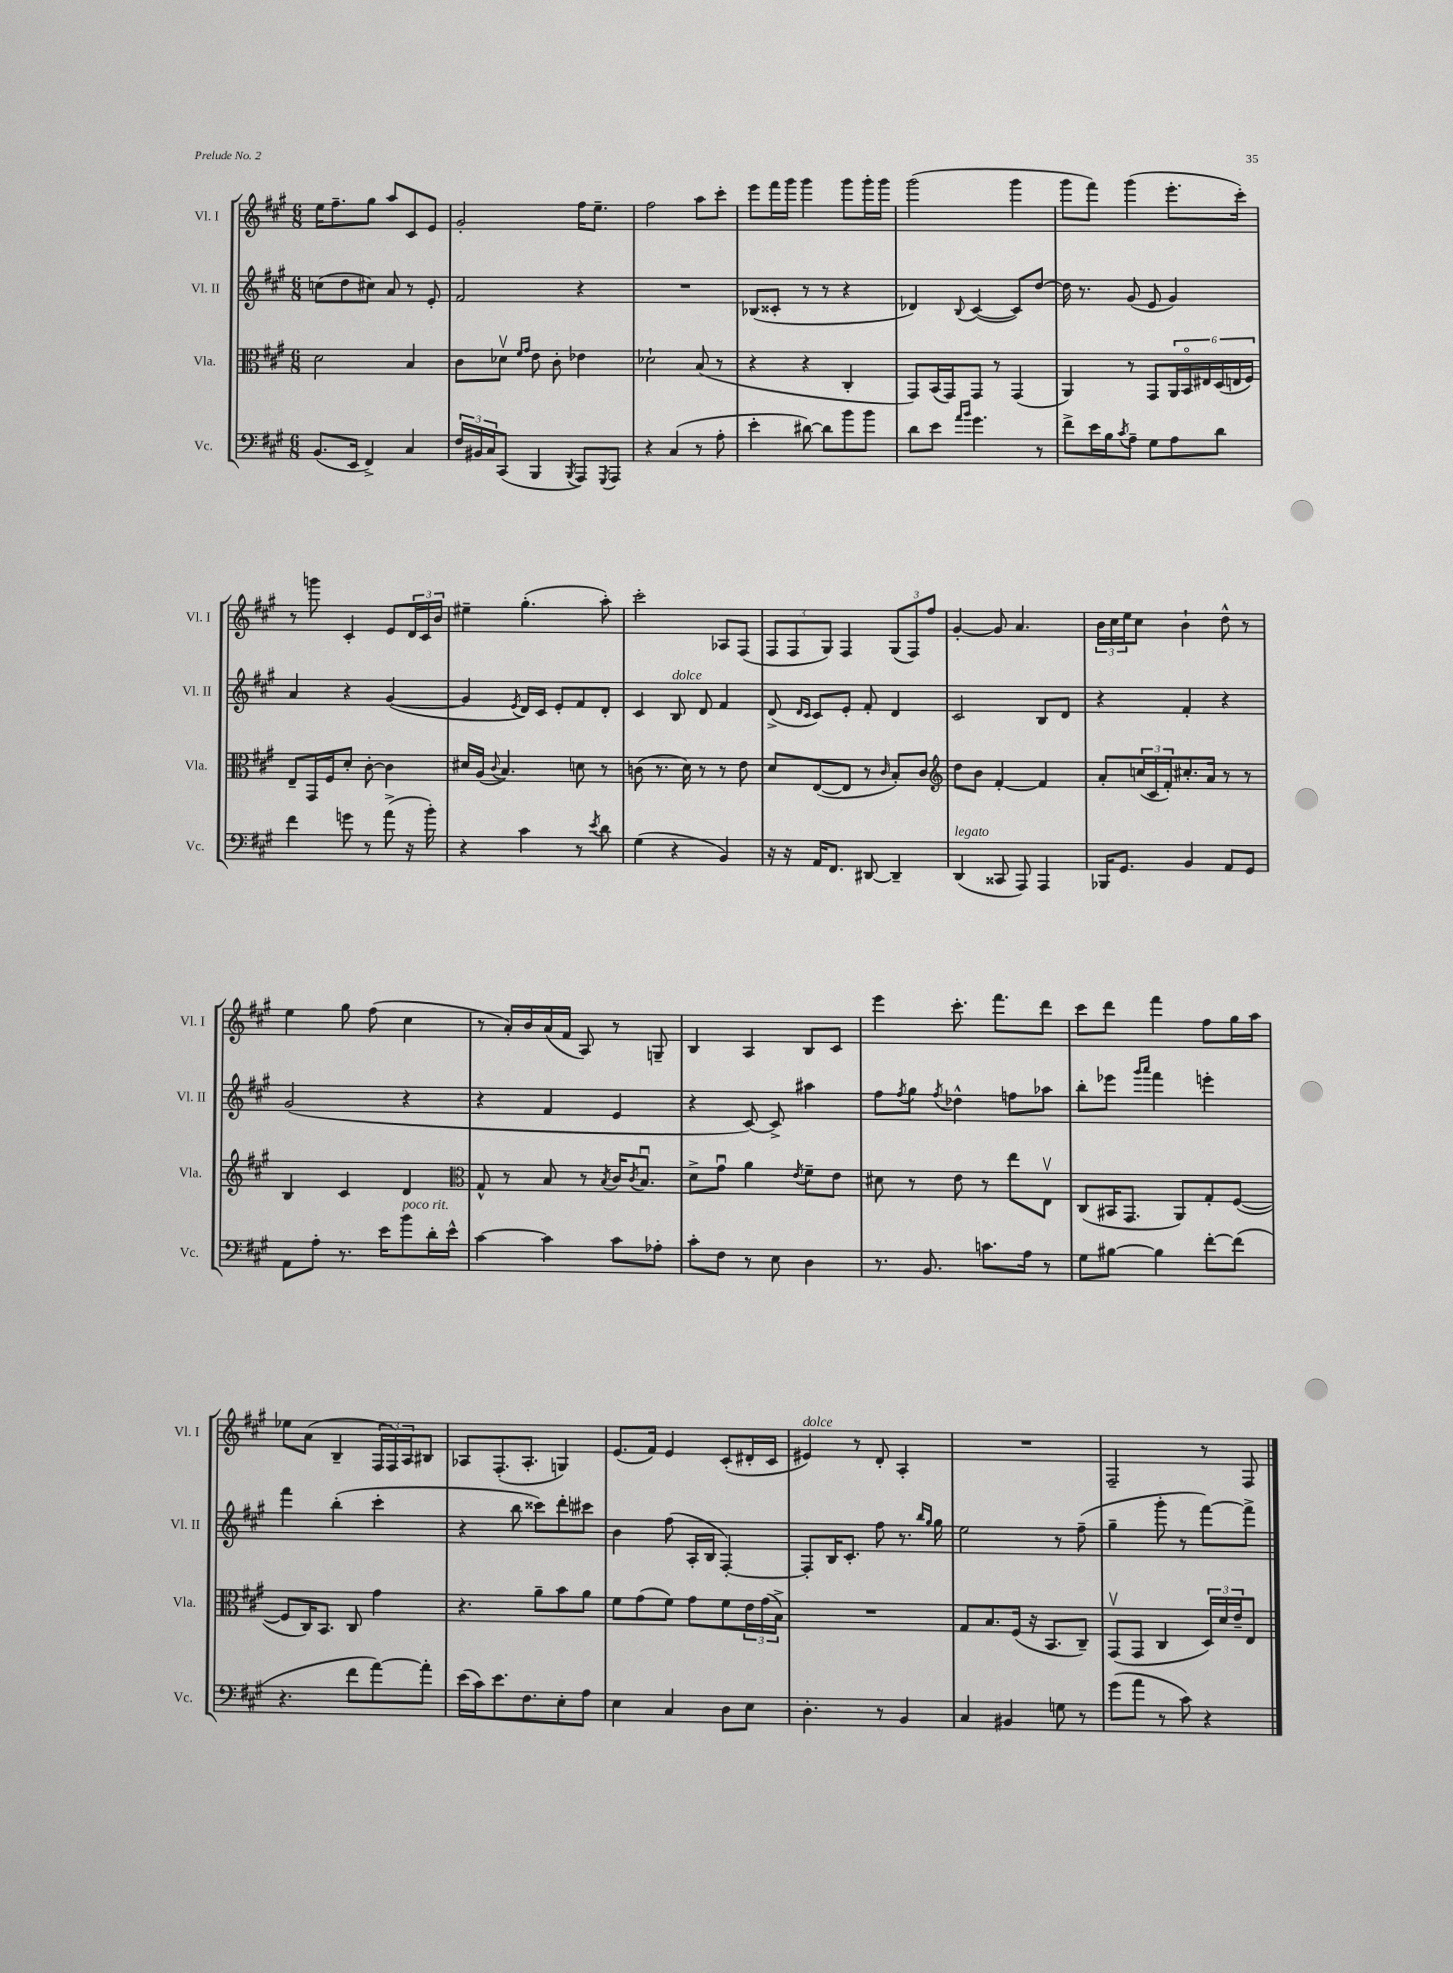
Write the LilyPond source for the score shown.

<<
\new StaffGroup <<
\new Staff = "s0" \with { instrumentName = "Vl. I" shortInstrumentName = "Vl. I" } {
    \clef treble \key a \major \numericTimeSignature \time 6/8
    e''16 fis''8.-- gis''8 a''8 cis'8 e'8 |
    gis'2-. fis''16 e''8.-- |
    fis''2 a''8 cis'''8-. |
    e'''8 fis'''16 gis'''16 gis'''4 gis'''8 gis'''16-. gis'''16 |
    gis'''2( gis'''4 |
    gis'''8 fis'''8) gis'''4( e'''8.-. cis'''16-.) |
    r8 g'''8 cis'4-. e'8 \tuplet 3/2 { d'16 cis'16 b'16 } |
    eis''4-- gis''4.-.( a''8-.) |
    cis'''2-. aes8 fis8( |
    \tuplet 3/2 { fis8 fis8 gis8) } fis4 \tuplet 3/2 { gis8( fis8) fis''8 } |
    gis'4~-. gis'8 a'4. |
    \tuplet 3/2 { b'16 cis''16 e''16 } cis''8 b'4-! d''8-^ r8 |
    e''4 gis''8 fis''8( cis''4 |
    r8 a'16-.) b'16 a'16( fis'16 a8) r8 g8-- |
    b4 a4 b8 cis'8 |
    e'''4 cis'''8.-. fis'''8. d'''8 |
    cis'''8 d'''8 fis'''4 fis''8 gis''16 a''16 |
    ees''8 a'8( b4-- \tuplet 3/2 { fis16 fis16) a16 } bis8 |
    aes8 fis8.-.( aes8.-. g4) |
    e'8.( fis'16) e'4 cis'8-.( dis'16-. cis'16 |
    eis'4^\markup { \italic "dolce" }) r8 d'8-. a4-. |
    R2. |
    fis2-- r8 fis8 \bar "|." |
}
\new Staff = "s1" \with { instrumentName = "Vl. II" shortInstrumentName = "Vl. II" } {
    \clef treble \key a \major \numericTimeSignature \time 6/8
    c''8( d''8 cis''8) a'8 r8 e'8-. |
    fis'2 r4 |
    R2. |
    bes8( cisis'8-. r8 r8 r4 |
    des'4) \appoggiatura { b8 } cis'4~( cis'8) d''8~ |
    d''16 r8. gis'8( e'8 gis'4) |
    a'4 r4 gis'4~( |
    gis'4 \acciaccatura { e'8 } d'16) cis'16 e'8-. fis'8 d'8-. |
    cis'4 b8^\markup { \italic "dolce" } d'8 fis'4 |
    d'8->( \grace { d'16 cis'16 } cis'8) e'8-. fis'8-. d'4 |
    cis'2 b8 d'8 |
    r4 fis'4-. r4 |
    gis'2( r4 |
    r4 fis'4 e'4 |
    r4 cis'8~) cis'8-> ais''4 |
    fis''8 \acciaccatura { fis''8 } gis''8 \acciaccatura { fis''8 } des''4-^ f''8 aes''8 |
    b''8-. ees'''8 \grace { gis'''16 a'''16 } fis'''4 e'''4-. |
    fis'''4 b''4-.( cis'''4-. |
    r4 b''8 cisis'''8) d'''8-. cis'''8 |
    b'4 fis''8( a16-. b16 fis4~-.) |
    fis8-. b16 cis'8.-. fis''8 r8. \grace { b''16 gis''16 } gis''16 |
    e''2 r8 fis''8--( |
    gis''4-- gis'''8-. r8 fis'''8~) fis'''8-> \bar "|." |
}
\new Staff = "s2" \with { instrumentName = "Vla." shortInstrumentName = "Vla." } {
    \clef alto \key a \major \numericTimeSignature \time 6/8
    d'2 b4 |
    cis'8 des'8\upbow \grace { fis'16 gis'16 } e'8 cis'8-. ees'4 |
    des'2-! b8( r8 |
    r4 r4 cis4-. |
    gis,8) b,16( gis,16) gis,8 r8 gis,4( |
    a,4) r8 gis,8 \tuplet 6/4 { a,16 b,16\flageolet eis16 d16( e16 fis16) } |
    e8-- gis,16 fis16 d'8-. cis'8~-. cis'4 |
    dis'16 a16( \appoggiatura { cis'8 } b4.) d'8 r8 |
    c'8( r8. d'16) r8 r8 e'8 |
    d'8 e8~( e8 r8 \grace { cis'16 } b8-.) cis'8 |
    \clef treble d''8 b'8 fis'4~-. fis'4 |
    a'8-. \tuplet 3/2 { c''16( cis'16 fis'16-.) } cis''8.-. a'16 r8 r8 |
    b4 cis'4 d'4 |
    \clef alto gis8-^ r8 b8 r8 \acciaccatura { b8 } cis'16 \acciaccatura { cis'8 } b8.\downbow |
    d'8-> gis'8\downbow a'4 \acciaccatura { e'8 } fis'8-- e'8 |
    dis'8 r8 e'8 r8 e''8 e8\upbow |
    cis8( bis,16 gis,8. a,8) gis8-. fis8~( |
    fis8 cis16) b,8. cis8 gis'4 |
    r4. a'8-- b'8 a'8 |
    fis'8 gis'8( fis'8) gis'8 fis'8 \tuplet 3/2 { e'16 gis'16( b16->) } |
    R2. |
    gis8 b8. fis16( r16 b,8. cis8--) |
    gis,8\upbow( gis,8 cis4 \tuplet 3/2 { d16) d'16 e'16-- } e8 \bar "|." |
}
\new Staff = "s3" \with { instrumentName = "Vc." shortInstrumentName = "Vc." } {
    \clef bass \key a \major \numericTimeSignature \time 6/8
    b,8.( e,16 fis,4->) cis4 |
    \tuplet 3/2 { fis16 bis,16 cis16 } cis,8( b,,4 \acciaccatura { b,,8 } a,,8) \acciaccatura { gis,,8 } a,,8 |
    r4 cis4( r8 a8-. |
    e'4-. dis'8~) dis'8 b'8 b'8 |
    d'8 e'8 \grace { a'16 b'16 } gis'4. r8 |
    fis'8-> e'16 b16 \acciaccatura { cis'8 } a8-- gis8 a8 d'8 |
    fis'4 g'8 r8 a'8->( r16 b'16-.) |
    r4 cis'4 r8 \acciaccatura { e'8 } d'8 |
    gis4( r4 b,4) |
    r16 r16 a,16 fis,8. dis,8~ dis,4-- |
    d,4^\markup { \italic "legato" }( cisis,8 a,,8) a,,4 |
    bes,,16 gis,8. b,4 a,8 gis,8 |
    a,8 a8-. r8. e'16 b'8^\markup { \italic "poco rit." } d'16-. e'16-^ |
    cis'4~ cis'4 cis'8 aes8-. |
    cis'8-. fis8 r8 e8 d4 |
    r8. b,8. c'8. a16 r8 |
    gis8 bis8~ bis4 fis'8~-. fis'8( |
    r4. fis'8 a'8~) a'8-. |
    e'16( cis'16) e'8. fis8. e8-. a8 |
    e4 cis4 d8 e8 |
    d4.-. r8 b,4 |
    cis4 bis,4 g8 r8 |
    gis'8( a'8 r8 cis'8) r4 \bar "|." |
}
>>
>>
\layout { \context { \Score \remove "Bar_number_engraver" } }
